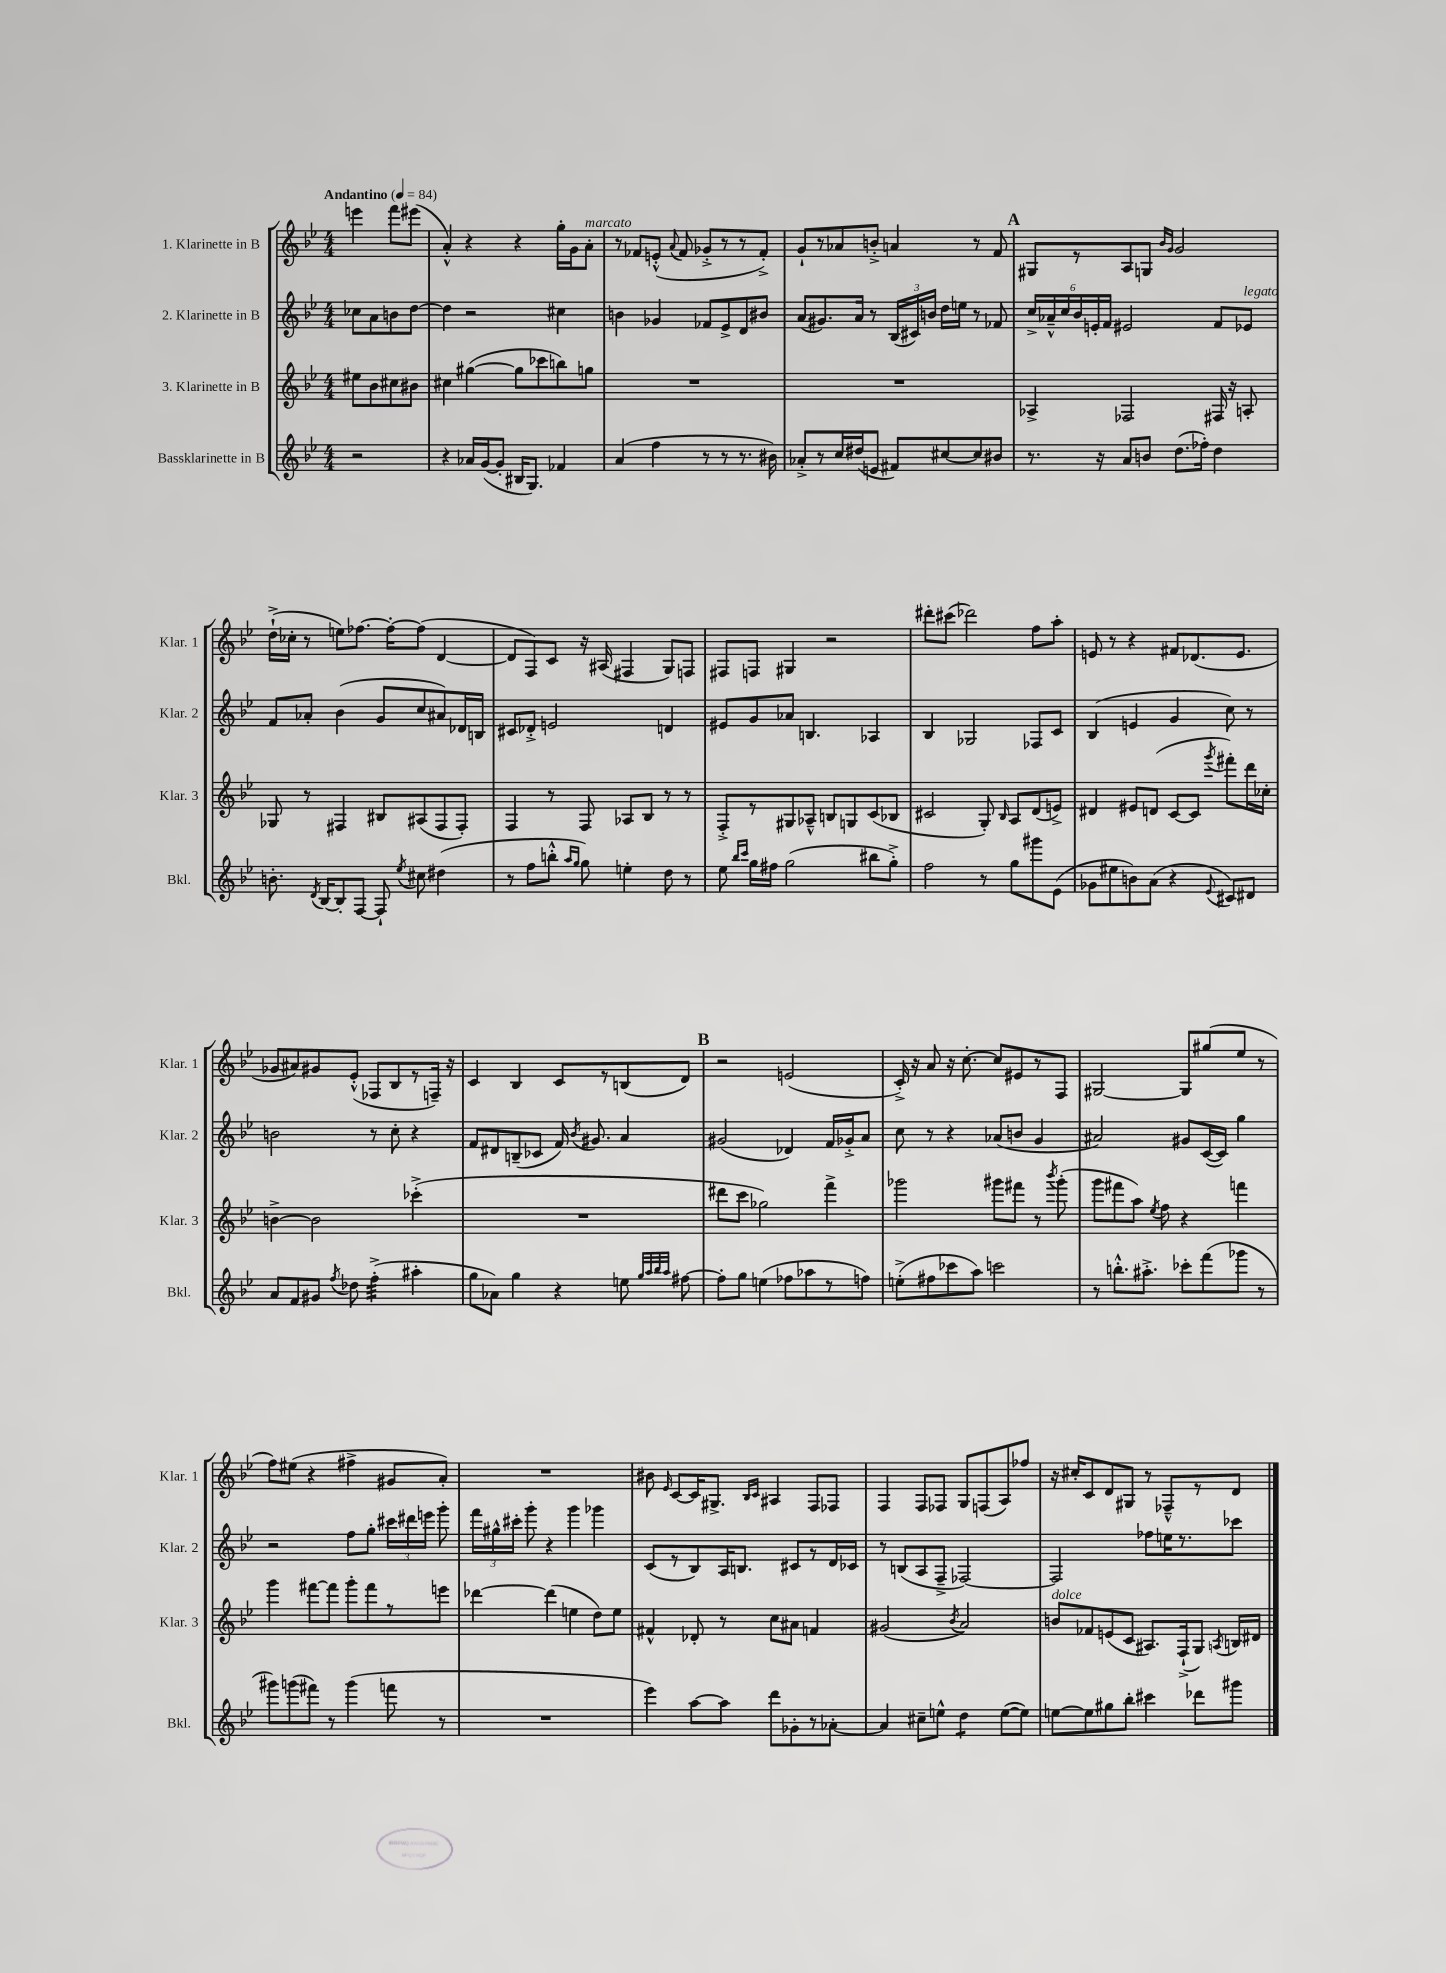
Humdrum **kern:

**kern	**kern	**kern	**kern
*staff4	*staff3	*staff2	*staff1
*clefG2	*clefG2	*clefG2	*clefG2
*k[b-e-]	*k[b-e-]	*k[b-e-]	*k[b-e-]
*M4/4	*M4/4	*M4/4	*M4/4
*MM84	*MM84	*MM84	*MM84
2r	8ee#\L	8cc-\L	4eee\
.	8b-\	8a\	.
.	8cc#\	8b\	8fff\L
.	8b#\J	[8dd\J	(8eee#\J
=	=	=	=
4r	4cc#\	4dd\]	4a'^^/)
16a-/LL	([4gg#\	2r	4r
([16g/J	.	.	.
8g'/]J	.	.	.
16B#/LK	8gg#\]L	.	4r
8.G/J)	.	.	.
.	8ccc-\	.	.
4f-/	8bb\)	4cc#\	16gg'\LL
.	.	.	16g\J
.	8gg\J	.	8a'\J
=	=	=	=
(4a/	1r	4b\	8r
.	.	.	8f-/L
4ff\	.	4g-/	(8e'^^/J
.	.	.	8qqa/
.	.	.	8f-/
8r	.	8f-/L	8g-'^/L
8r	.	8e-^/	8r
8.r	.	8d/	8r
.	.	8b#/J	8f-'^/J)
16b#\)	.	.	.
=	=	=	=
8a-'^/L	1r	(8a/L	8g`/L
8r	.	8.g#/)	8r
16cc/L	.	.	8a-/
(16dd#/J	.	16a/Jk	.
8e/J	.	8r	8b'^/J
8f#/L)	.	(24B-/LL	4a/
.	.	24c#/)	.
.	.	24b/JJ	.
[8cc#/	.	16dd\LL	.
.	.	16ee\JJ	.
8cc#/]	.	8r	8r
8b#/J	.	8f-/	8f/
=	=	=	=
8.r	4A-^/	24cc^/LL	8G#/L
.	.	24a-~^^/	.
.	.	24cc/	.
.	.	24b-/	8r
.	.	24e'/	.
16r	.	.	.
.	.	24f/JJ	.
8a/L	2F-/	2e#/	8A/
8b/J	.	.	8G/J
.	.	.	16qqb-/LL
.	.	.	16qqg/JJ
(8.dd\L	.	.	2g/
16ff-'\Jk)	.	.	.
4dd\	16F#/	8f/L	.
.	16r	.	.
.	8A'/	8e-/J	.
=	=	=	=
8.b'\	8G-/	8f/L	(16dd`^\LL
.	.	.	16cc-'\JJ
.	8r	8a-'/J	8r
8qd/	.	.	.
[16B-/LK	.	.	.
8B-'/]	4F#/	(4b-\	8ee\L)
[8F/J	.	.	[8.ff-\J
8F`/]	8B#/L	8g/L	.
.	.	.	16ff-'\_LK
8qee-/	.	.	.
8cc#\	(8A#/	8cc/	(8ff-\]J
(4dd#\	8F#/	8a#/)	[4d/
.	8F#'/J)	16d-/L	.
.	.	16B/JJ	.
=	=	=	=
8r	4F/	8c#/L	8d/]L
8ff\L	.	8d-'^/J	8F/)
8bb'^^\J	8r	2e/	8c/J
16qqaa/LL	.	.	.
16qqgg/JJ	.	.	.
8gg\)	8F/	.	16r
.	.	.	(16A#/
4ee'\	8A-/L	.	4F#/
.	8B-/J	.	.
8dd\	8r	4d/	8G/L)
8r	8r	.	8F/J
=	=	=	=
8ee-\	8F'^/L	8e#/L	8F#/L
16qqbb-/LL	.	.	.
16qqccc/JJ	.	.	.
16gg\LL	8r	8g/	8F/J
16ff#\JJ	.	.	.
(2gg\	8G#/	8a-/J	4G#/
.	8A-~^^/J	4.B/	.
.	8B/L	.	2r
.	8G/	.	.
8bb#\L	(8c/	4A-/	.
8gg'^\J)	8B-/J	.	.
=	=	=	=
2ff\	2c#/	4B-/	8ddd#'\L
.	.	.	(8ccc#\J
.	.	2G-/	2ddd-\)
8r	8G'/)	.	.
.	16qqB-/	.	.
8gg\L	8A/L	.	.
8ggg#\	(8d/	8F-/L	8ff\L
(8e-\J	8e^/J)	8c/J	8aa'\J
=	=	=	=
8g-\L	4d#/	(4B-/	8e/
8ee#\	.	.	8r
8b\)	8e#/L	4e/	4r
(8a\J	(8d/J	.	.
4r	[8c/L	4g/	8f#/L
.	8c/]J	.	(8.d-/
8qqe-/	8qggg/	.	.
8c#/L)	8fff#'\L)	8cc\)	.
.	.	.	8.e/J
8d#/J	16ddd\L	8r	.
.	16cc-'\JJ	.	.
=	=	=	=
8a/L	[4b^\	2b\	8g-/L
8f/	.	.	8a#/)
8g#/J	2b\]	.	8g#/
8qff/	.	.	.
8dd-\	.	.	(8e-'^^/J
(4ff'^\	.	8r	8F-/L
.	.	8cc'\	8B-/
4aa#'\	(4ccc-'^\	4r	8r
.	.	.	16F~/Jk)
.	.	.	16r
=	=	=	=
8gg\L	1r	8f/L	4c/
8a-\J)	.	8d#/	.
4gg\	.	(8B~/	4B-/
.	.	8c-/J	.
4r	.	16f/)	8c/L
.	.	8qb-/	.
.	.	8.g#/	.
.	.	.	8r
8ee\	.	4a/	(8B/
32qqgg/LLL	.	.	.
32qqaa/	.	.	.
32qqbb-/	.	.	.
32qqaa/JJJ	.	.	.
[8ff#\	.	.	8d/J)
=	=	=	=
8ff#'\]L	8ddd#\L	(2g#/	2r
8gg\J	8ccc\J	.	.
(4ee\	2gg-\)	.	.
8ff-\L	.	4d-/)	(2e/
8aa-\	.	.	.
8r	4fff^\	16f/LL	.
.	.	16g-'^/J	.
8ff\J)	.	8a/J	.
=	=	=	=
(8ee'^\L	2ggg-\	8cc\	16c'^/)
.	.	.	16r
8ff#\	.	8r	8a/
8ccc-\	.	4r	16r
.	.	.	[8.cc'\
8aa\J)	.	.	.
2ccc\	8ggg#\L	(8a-/L	8cc/]L
.	8fff#\J	8b/J	8e#/
.	8r	4g/	8r
.	8qbbb-/	.	.
.	(8ggg#'\	.	8F/J
=	=	=	=
8r	8ggg\L	2a#/)	[2G#/
8.bb'^^\L	8fff#\	.	.
.	8aa\J)	.	.
8.aa#'^\J	.	.	.
.	8qee-/	.	.
.	8ff\	.	.
8ccc-'\L	4r	8g#/L	8G#/]L
(8fff\	.	([16c/L	(8gg#/
.	.	16c/]JJ)	.
8ggg-\J	4fff\	4gg\	8ee-/J
8r	.	.	8r
=	=	=	=
8ggg#\L)	4ggg\	2r	8ff\L)
(8ggg\	.	.	(8ee#\J
8fff#\J)	[8fff#\L	.	4r
8r	8fff#\]J	.	.
(4ggg\	8ggg'\L	8ff\L	4ff#^\
.	8fff#\	8gg'\J	.
8fff\	8r	24ccc#\LL	8g#/L
.	.	24ddd#\	.
.	.	24eee\JJ	.
8r	8eee\J	8ggg'\	8a'/J)
=	=	=	=
1r	[4ddd-\	24fff\LL	1r
.	.	24gg#^^\	.
.	.	24ccc#'\JJ	.
.	.	8ggg'\	.
.	(4ddd-\]	4r	.
.	4ee\	4ggg\	.
.	8dd\L)	4ggg-\	.
.	8ee\J	.	.
=	=	=	=
4eee-\)	4f#^^/	(8c/L	8b#\
.	.	.	16qqe-/
.	.	8r	[8c/L
[8aa\L	8d-'/	8B-/)	16c/]K
.	.	.	8.G#^/J
8aa\]J	8r	16A/K	.
.	.	8.B/J	.
.	.	.	16qqB-/LL
.	.	.	16qqc/JJ
8ddd\L	8cc\L	.	4A#/
8g-'\	8a#\J	8c#/L	.
8r	4f/	8r	8F/L
[8a-'\J	.	16d/L	8F-/J
.	.	16c-/JJ	.
=	=	=	=
4a-/]	(2g#/	8r	4F/
.	.	(8B/L	.
8cc#~\L	.	8A/	8F/L
8ee^^\J	.	8F~^/J	8F-/J
.	8qb-/	.	.
4dd\	2a/)	[2F-/)	8G/L
.	.	.	(8F/
([8ee\L	.	.	8A/)
8ee\]J)	.	.	8ff-/J
=	=	=	=
[8ee\L	8b/L	2F-/]	16r
.	.	.	16cc#'/LK
8ee\]	8f-/	.	8c/
8gg#\	(8e/	.	8d/
8bb-'\J	8c/J	.	8G#/J
4ccc#\	8.A#/L)	8ff-\L	8r
.	.	16ee\K	8F-~^^/L
.	(16F`^/k	8.r	.
8ddd-\L	8G/J)	.	8r
.	8qA/	.	.
8ggg#\J	16B/LL	8ccc-\J	8d/J
.	16d#/JJ	.	.
==	==	==	==
*-	*-	*-	*-
